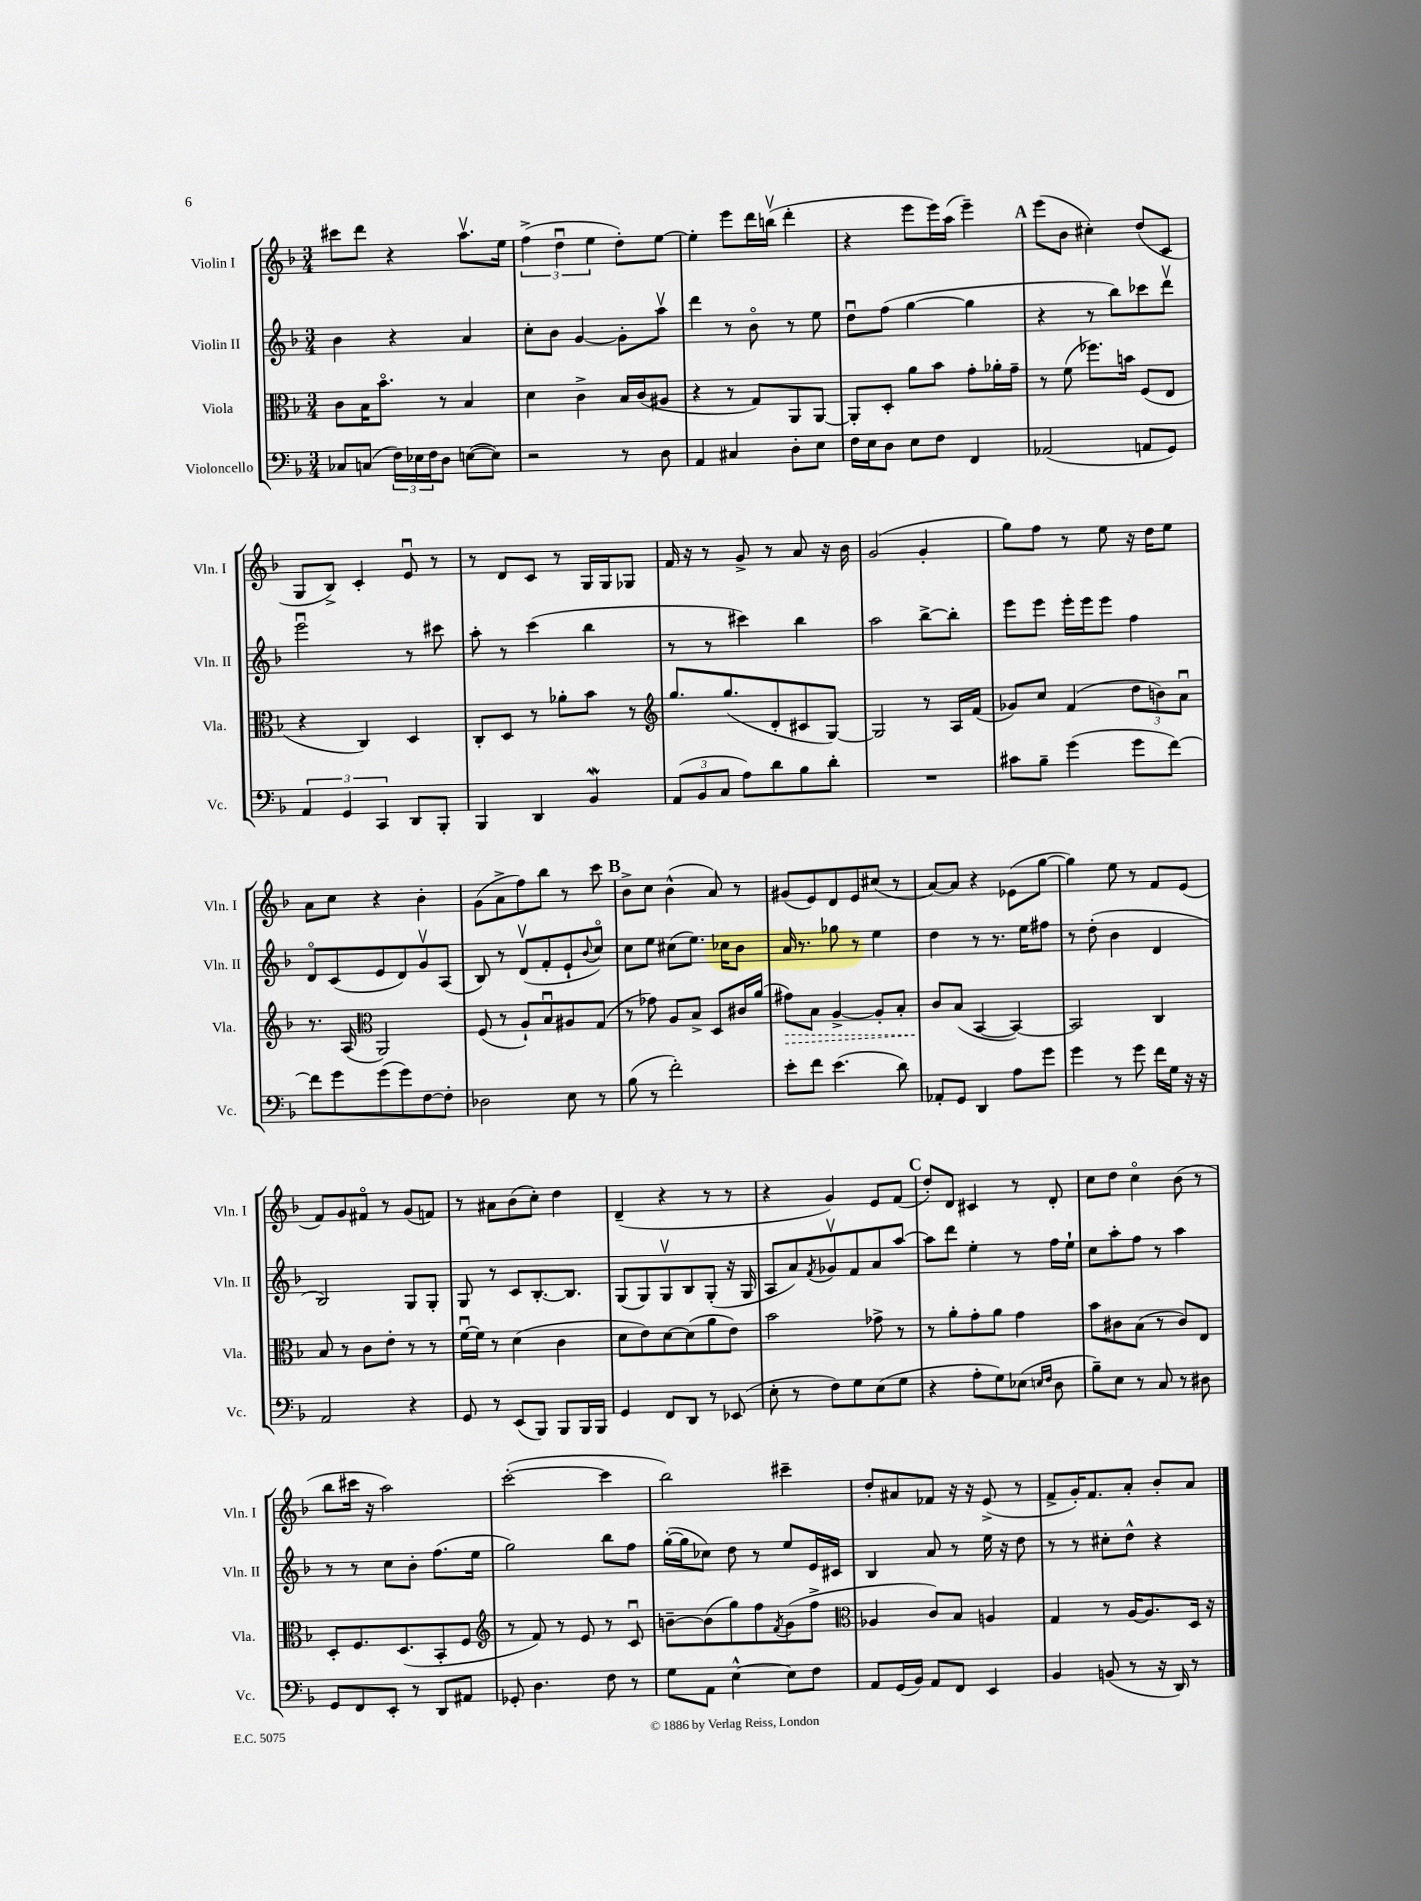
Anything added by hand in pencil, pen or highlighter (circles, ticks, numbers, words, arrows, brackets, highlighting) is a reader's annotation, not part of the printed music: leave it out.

**kern	**kern	**kern	**kern
*staff4	*staff3	*staff2	*staff1
*clefF4	*clefC3	*clefG2	*clefG2
*k[b-]	*k[b-]	*k[b-]	*k[b-]
*M3/4	*M3/4	*M3/4	*M3/4
8C-	8c	4b-	8ccc#
(8C	16B-	.	8ddd
.	8.b-o	.	.
24F)	.	4r	4r
24E-	.	.	.
24F	.	.	.
8D	8r	.	.
([8E	4B-	4a	8.aav
8E])	.	.	.
.	.	.	16ee
=	=	=	=
2r	4d	8cc'	(6ff^
.	.	8b-	.
.	.	.	6ddu
.	4c^	[4g	.
.	.	.	6ee
8r	16B-	8g']	8dd')
.	(16c	.	.
8D	8A#	8aav	[8ee
=	=	=	=
4AA	4r	4ddd	4ee']
4C#	8r	8r	8eee
.	8G)	8b-o	16ddd
.	.	.	(16bbv
8D'	8AA	8r	4ddd'
8E	[8AA	8ee	.
=	=	=	=
16F	8AA']	8ddu	4r
16E	.	.	.
8D	8D'	(8ff	.
8E	8a	[4gg	8eee
8F	8b-	.	16eee)
.	.	.	(16aa
4FF	8g'	4gg]	4eee~)
.	16a-'	.	.
.	16g~	.	.
=	=	=	=
(2AA-	8r	4r	(8eee
.	(8f	.	8b-
.	8.ff-)	8r	4cc#')
.	.	8bb-)	.
.	16b	.	.
8AA	(8F	8ccc-	(8dd
8GG)	8E	8dddv	8c
=	=	=	=
6AA	4r	2eeeu	8G
.	.	.	8B-^)
6GG	.	.	.
.	4C)	.	4c'
6CC	.	.	.
8DD	4D	8r	8eu
8BBB-'	.	8ccc#	8r
=	=	=	=
4BBB-	8C'	8aa'	8r
.	8D	8r	8d
4DD	8r	(4ccc	8c
.	8a-'	.	8r
4BB-	8b-	4bb-	16G
.	.	.	16G
.	8r	.	8G-
=	=	=	=
*	*clefG2	*	*
(12AA	8.gg	8r	16f
.	.	.	16r
12BB-	.	.	.
.	.	8r	8r
12C	.	.	.
.	(8.gg	.	.
8A)	.	4ccc#)	8g^
8d	8d'	.	8r
8B-	8c#	4bb-	8a
8d'	[8G)	.	16r
.	.	.	16b-
=	=	=	=
2.r	2G]	2aa	(2g
.	8r	[8bb-^	4g'
.	16A	8bb-']	.
.	(16f	.	.
=	=	=	=
8c#	8g-)	8eee	8gg)
8B-~	8cc	8eee	8ff
(4g	(4f	16eee'	8r
.	.	16eee	.
.	.	8eee	8ee
8g	12dd	4ff	16r
.	.	.	16dd
.	12b)	.	.
[8f)	.	.	8ee
.	12au	.	.
=	=	=	=
8f]	8.r	8do	8a
8g	.	(8c	8cc
.	(16A	.	.
*	*clefC3	*	*
(8g	2AA)	8e	4r
8g)	.	8d)	.
[8F	.	8gv	4b-'
8F']	.	(8A	.
=	=	=	=
2D-	(8F	8B-)	(8g
.	8r	8r	8a^
.	8A`)	(8dv	8ff)
.	8B-u	8f'	8bb-
8E	8A#	8e`	8r
.	.	8qqb-	.
8r	(8G	8cco)	8ccc
=	=	=	=
(8B-	8r	8cc	8b-^
8r	8g-)	8ee	8cc
2f')	8A	(8cc#	(4b-^^
.	8B-^	8.ee)	.
.	8D	.	8a)
.	.	16cc-	.
.	16c#	8b-	8r
.	(16a	.	.
=	=	=	=
8e'	8g#)	16a	(8g#
.	.	8.r	.
8f	8B-	.	8e)
(4.e	[4A^	8gg-	8d
.	.	8r	8e
.	8A']	4ee	(8cc#
8d)	8B-'	.	8r
=	=	=	=
8AA-'	8c	4dd	[8a)
8GG	(8B-	.	8a]
4DD	[4BB-	8r	4r
.	.	8.r	.
8A	4BB-_)	.	(8e-
.	.	16ee	.
8g	.	8ff#	[8gg
=	=	=	=
4g	2BB-]	8r	4gg])
.	.	(8dd'	.
8r	.	4b-	8ee
8g	.	.	8r
16f	4C	4d	8f
16G	.	.	.
16r	.	.	(8e
16r	.	.	.
=	=	=	=
2AA	8B-	2B-)	8f)
.	8r	.	8g
.	8c	.	8f#o
.	8e'	.	8r
4r	8r	8G	(8g
.	8r	8G'	8f)
=	=	=	=
8GG	[16fu	8G	8r
.	16f]	.	.
8r	8r	8r	8a#
(8EE	(4d	8c	(8b-
8BBB-)	.	[8.B-'	8cc')
8BBB-	4c	.	4dd
.	.	8.B-]	.
16BBB-	.	.	.
16BBB-	.	.	.
=	=	=	=
4GG	8d	(8G	(4d~
.	8e)	8G)	.
8FF	[8d	8Gv	4r
8DD	(8d]	8B-	.
8r	8a	(8G'	8r
(8EE-	8e)	16r	8r
.	.	16G	.
=	=	=	=
8E'	2b-	8A	4r
8r	.	8a)	.
.	.	8qf	.
8F)	.	8g-v	4g)
8G	.	8f	.
(8E	8g-^	8a	8e
8G	8r	[8aa	(8f
=	=	=	=
4r	8r	8aa]	8dd')
.	8a'	8ddd	8d
8A'	8g'	4ee'	4c#
8G)	8a	.	.
(8E-	4g	8r	8r
16qqE	.	.	.
16qqF	.	.	.
8D	.	16ff	8d'
.	.	16ee`	.
=	=	=	=
8B-~)	8b-	8cc	8cc
8E	8c#	8aa'	8dd
8r	(8B-	8ff	4cco
8C	8r	8r	.
8r	8c#)	4aa	(8b-
8D#	8E	.	8r
=	=	=	=
8GG	8D'	8r	8bb-
8FF	8.F	8r	16ccc#
.	.	.	16r
8EE'	.	8cc	2aa)
.	(8.D	.	.
8r	.	8b-'	.
8DD	8BB-'	(8.ff	.
8AA#	8F	.	.
.	.	16ee	.
=	=	=	=
*	*clefG2	*	*
8GG-'	8r	2gg)	([2ccc'
4.D	8f)	.	.
.	8r	.	.
.	8e	.	.
8F	8r	8bb-	4ccc]
8r	8cu	8ff	.
=	=	=	=
8G	[8b~	([16gg'	2bb-)
.	.	16gg]	.
8AA	(8b]	8cc-)	.
[4E^^	8gg)	8dd	.
.	8ff	8r	.
.	8qf	.	.
8E]	(8g	8ee	4ccc#~
8F	8ff^	16e	.
.	.	16c#	.
=	=	=	=
*	*clefC3	*	*
8AA	4A-	4B-	8dd'
(16GG	.	.	8a#
16BB-)	.	.	.
8AA	8c)	8a	8f-
8FF	8B-	8r	16r
.	.	.	16r
4EE	4A	16ee	(8e^
.	.	16r	.
.	.	8dd	8r
=	=	=	=
4BB-	4G	8r	8f^
.	.	8r	16g')
.	.	.	8.f
(8BB	8r	8cc#'	.
8r	[16A	8dd^^	8a'
.	8.A]	.	.
16r	.	4r	8b-'
16DD)	.	.	.
8r	16D	.	8a
.	16r	.	.
==	==	==	==
*-	*-	*-	*-
